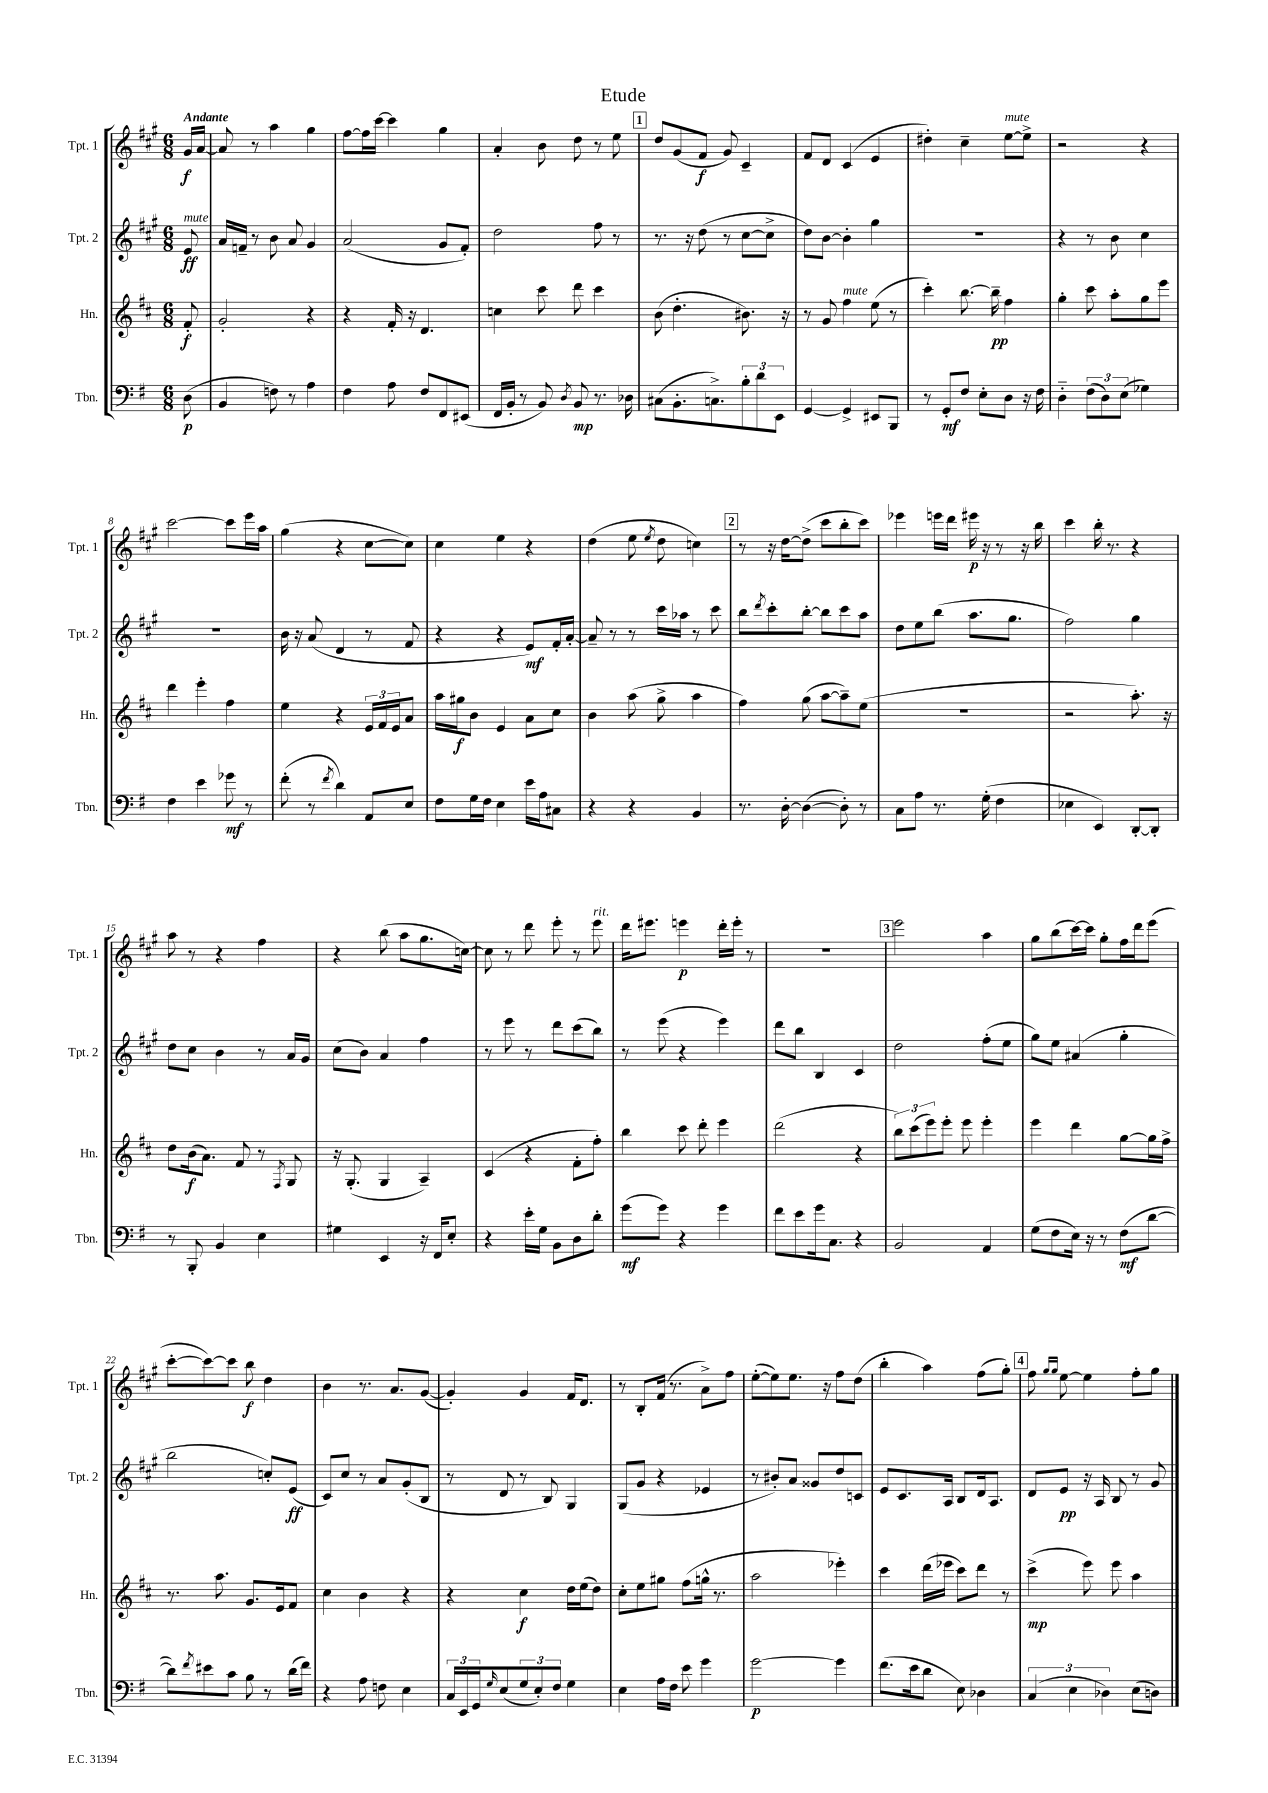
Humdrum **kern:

**kern	**kern	**kern	**kern
*staff4	*staff3	*staff2	*staff1
*clefF4	*clefG2	*clefG2	*clefG2
*k[f#]	*k[f#c#]	*k[f#c#g#]	*k[f#c#g#]
*M6/8	*M6/8	*M6/8	*M6/8
(8D	8f#'	8e	16g#
.	.	.	[16a
=	=	=	=
4BB	2g'	16a	8a]
.	.	16f~	.
.	.	8r	8r
8F)	.	8b	4aa
8r	.	8a	.
4A	4r	4g#	4gg#
=	=	=	=
4F#	4r	(2a	[8ff#
.	.	.	16ff#]
.	.	.	[16ccc#
8A	16f#'	.	4ccc#]
.	16r	.	.
8F#	4.d	.	.
8FF#	.	8g#	4gg#
(8EE#	.	8f#')	.
=	=	=	=
16FF#	4cc	2dd	4a'
16BB'	.	.	.
8r	.	.	.
8BB)	8ccc#	.	8b
8qD	.	.	.
8BB	8ddd	.	8dd
8.r	4ccc#	8ff#	8r
.	.	8r	8ee
16D-	.	.	.
=	=	=	=
(8C#	(8b	8.r	8dd
8.BB'	4.dd'	.	(8g#
.	.	16r	.
.	.	(8dd	8f#
8.C^)	.	.	.
.	.	8r	8g#)
12B'	8.b#)	[8cc#	4c#~
12d	.	.	.
.	.	8cc#^]	.
12EE	.	.	.
.	16r	.	.
=	=	=	=
[4GG	8r	8dd)	8f#
.	8g	[8b	8d
4GG^]	4ff#	4b']	(4c#
8EE#	(8ee	4gg#	4e
8BBB	8r	.	.
=	=	=	=
8r	4ccc#')	2.r	4dd#')
8GG'	.	.	.
8F#	[8.bb	.	4cc#~
8E'	.	.	.
.	16bb~]	.	.
8D	4ff#	.	[8ee
16r	.	.	8ee^]
16F#	.	.	.
=	=	=	=
4D'~	4gg'	4r	2r
(12F#	8ccc#	8r	.
12D)	.	.	.
.	8aa'	8b	.
(12E	.	.	.
4G-)	8gg	4cc#	4r
.	8eee	.	.
=	=	=	=
4F#	4ddd	2.r	[2ccc#
4e	4eee'	.	.
8g-	4ff#	.	8ccc#]
8r	.	.	16eee
.	.	.	16aa
=	=	=	=
(8f#'	4ee	16b	(4gg#
.	.	16r	.
8r	.	(8a	.
8qf#	.	.	.
4d)	4r	4d	4r
8AA	24e	8r	[8cc#
.	24f#	.	.
.	24e	.	.
8E	8a	8f#	8cc#])
=	=	=	=
8F#	16aa	4r	4cc#
.	16gg#	.	.
16G	8b	.	.
16F#	.	.	.
4E	4e	4r	4ee
16e	8a	8e)	4r
16A	.	.	.
8C#	8cc#	16f#'	.
.	.	[16a'	.
=	=	=	=
4r	4b	8a~]	(4dd
.	.	8r	.
4r	(8aa	8r	8ee
.	.	.	8qee
.	8gg^	16ccc#	8dd
.	.	16aa-	.
4BB	4aa	8r	4cc)
.	.	8ccc#	.
=	=	=	=
8.r	4ff#)	8bb	8r
.	.	8qddd	.
.	.	8ccc#'	16r
[16D'	.	.	[16dd
(4D_	(8gg	[8bb'	(8dd^]
.	[8aa	8bb]	8ccc#
8D'])	8aa~])	8ccc#	8bb'
8r	(8ee	8aa	8ccc#)
=	=	=	=
8C	2.r	8dd	4eee-
8A	.	8ee	.
8.r	.	(8bb	16eee
.	.	.	16ddd
.	.	8.aa	16eee#
(16G'	.	.	16r
4F#	.	.	8r
.	.	8.gg#	.
.	.	.	16r
.	.	.	16bb
=	=	=	=
4E-	2r	2ff#)	4ccc#
4EE)	.	.	16bb'
.	.	.	8.r
[8DD'	8.aa')	4gg#	4r
8DD']	.	.	.
.	16r	.	.
=	=	=	=
8r	8dd	8dd	8aa
8BBB'	(16b	8cc#	8r
.	8.a)	.	.
4BB	.	4b	4r
.	8f#	.	.
4E	8r	8r	4ff#
.	8qF#	.	.
.	8G	16a	.
.	.	16g#	.
=	=	=	=
4G#	16r	(8cc#	4r
.	(8.G'	.	.
.	.	8b)	.
4EE	4G	4a	(8bb
.	.	.	8aa
16r	4A~)	4ff#	8.gg#
16FF#	.	.	.
8E'	.	.	.
.	.	.	[16cc)
=	=	=	=
4r	(4c#	8r	8cc]
.	.	8eee	8r
16e'	4r	8r	8ddd
16G	.	.	.
8BB	.	8ddd	8eee'
8D	8f#'	(8ccc#	8r
8d'	8ff#')	8bb)	8eee
=	=	=	=
(8g	4bb	8r	16ddd
.	.	.	8.eee#
8g)	.	(8eee	.
4r	8ccc#	4r	4eee
.	8ddd'	.	.
4g	4eee	4eee)	16ddd'
.	.	.	16eee'
.	.	.	8r
=	=	=	=
8f#	(2ddd	8ddd	2.r
8e	.	8bb	.
16g	.	4B	.
8.C	.	.	.
4r	4r	4c#	.
=	=	=	=
2BB	12bb)	2dd	2eee
.	(12ccc#	.	.
.	12eee)	.	.
.	8eee'	.	.
.	8eee	.	.
4AA	4eee'	(8ff#'	4aa
.	.	8ee	.
=	=	=	=
(8G	4eee	8gg#)	8gg#
8F#	.	8ee	(8bb
16E)	4ddd	(4a#	[16ccc#)
16r	.	.	16ccc#]
8r	.	.	8gg#'
(8F#	[8gg	4gg#'	16ff#
.	.	.	16ddd
[8d	16gg]	.	(8eee
.	16ff#^	.	.
=	=	=	=
8d])	8.r	2bb	[8ccc#'
8qf#	.	.	.
8e#	.	.	8ccc#_)
.	8.aa	.	.
8c	.	.	8ccc#]
8B	8.g	.	8bb
8r	.	8cc')	4dd
.	16e	.	.
(16d	8f#	(8e	.
16f#)	.	.	.
=	=	=	=
4r	4cc#	8c#)	4b
.	.	8cc#	.
8A	4b	8r	8.r
8F	.	8a	.
.	.	.	8.a
4E	4r	(8g#'	.
.	.	8B	([8g#
=	=	=	=
24C	4r	8r	4g#'])
24EE	.	.	.
24GG	.	.	.
16qqG	.	.	.
(8E	.	8d	.
12G	4cc#	8r	4g#
12E')	.	.	.
.	.	8B)	.
12F#	.	.	.
4G	16dd	4G#	16f#
.	(16ee	.	8.d
.	8dd)	.	.
=	=	=	=
4E	8cc#'	(8G#	8r
.	8ee	8g#	8B'
16A	8gg#	4r	(16f#
16F#	.	.	8.r
8e	(8ff#	.	.
4g	16gg^^	4e-	8a^)
.	8.r	.	.
.	.	.	8ff#
=	=	=	=
[2g	2aa	8r	([8ee'
.	.	8b#')	8ee])
.	.	8a	8.ee
.	.	8g##	.
.	.	.	16r
4g]	4eee-')	8dd	8ff#
.	.	8c	(8dd
=	=	=	=
(8.f#	4ccc#	8e	4bb'
.	.	8.c#	.
16e	.	.	.
8d	(16ddd	.	4aa)
.	16eee-	16A	.
8E)	8ccc#)	8B	.
4D-	8ddd	16d	(8ff#
.	.	8.A	.
.	8r	.	8gg#')
=	=	=	=
(6C	(4ccc#^	8d	8ff#
.	.	.	16qqgg#
.	.	.	16qqgg#
.	.	8e	[8ee
6E	.	.	.
.	8eee)	16r	4ee]
.	.	16A	.
6D-)	.	.	.
.	8eee	8B	.
(8E	4aa	8r	8ff#'
8D)	.	8g#	8gg#
==	==	==	==
*-	*-	*-	*-
